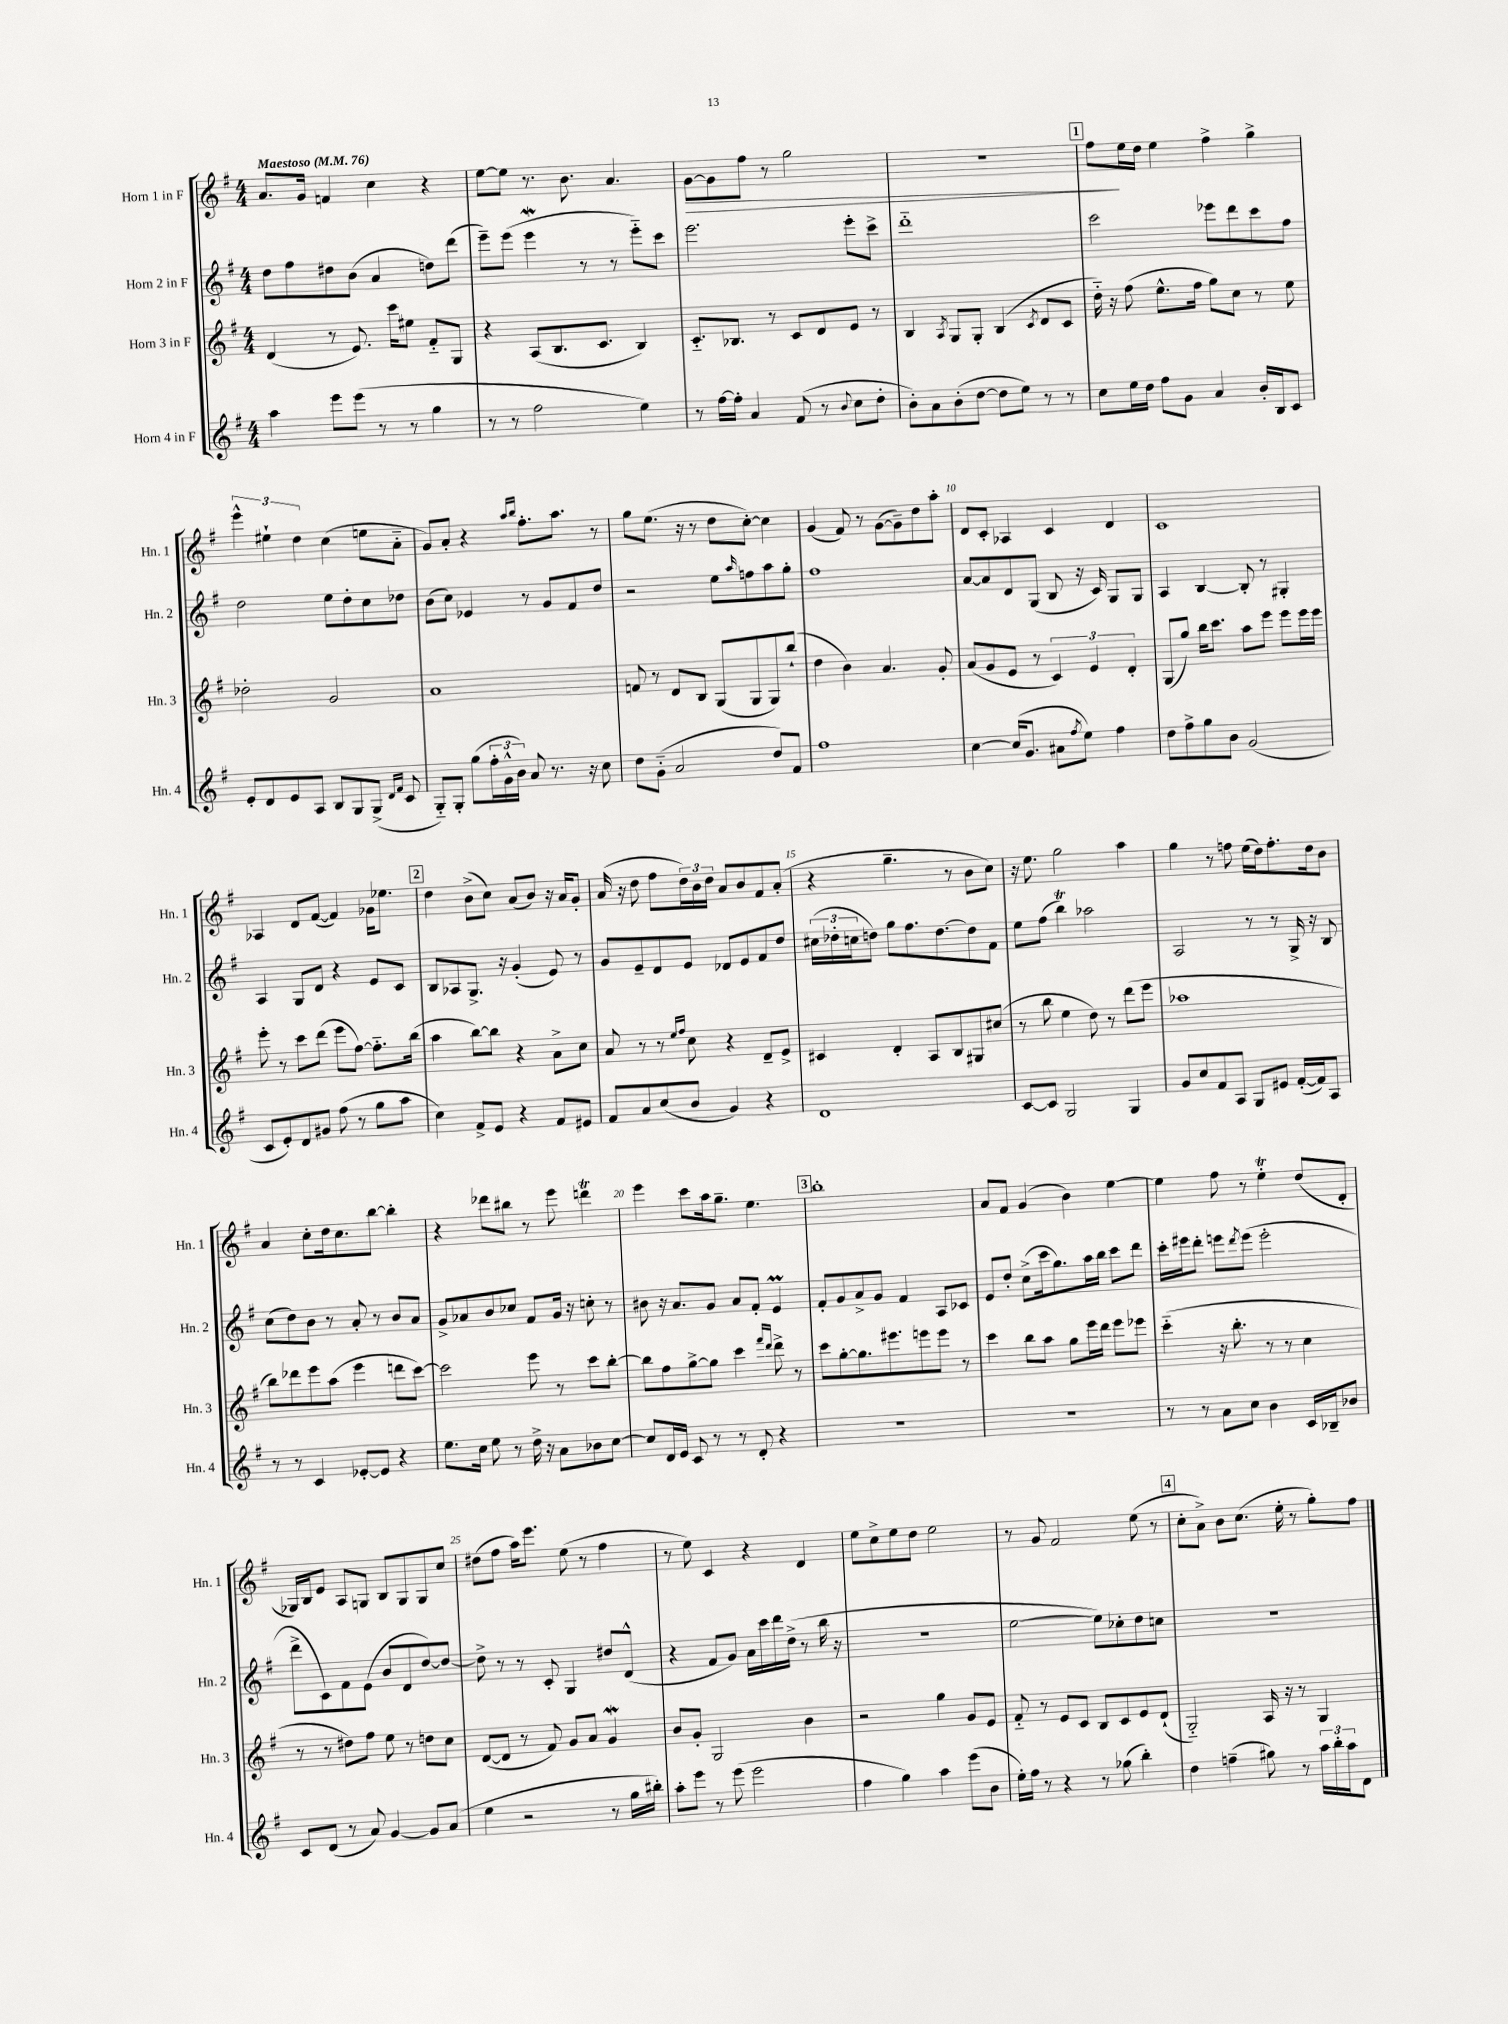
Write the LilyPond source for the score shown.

<<
\new StaffGroup <<
\new Staff = "s0" \with { instrumentName = "Horn 1 in F" shortInstrumentName = "Hn. 1" } {
    \clef treble \key g \major \numericTimeSignature \time 4/4 \tempo "Maestoso" 4 = 76
    a'8. g'16 f'4 c''4 r4 |
    e''8~ e''8 r8. b'8. a'4. |
    g'8~\> g'8 fis''8 r8 g''2 |
    R1 |
    \mark \markup { \box "1" } fis''8\! e''16 d''16 e''4 fis''4-> g''4-> |
    \tuplet 3/2 { e'''4-^ eis''4-! d''4 } c''4( e''8 a'8-_ |
    g'8) a'8-. r4 \grace { a''16 b''16 } fis''8.-. a''8. r8 |
    g''8 e''8.( r16 r8 d''8 c''8~-.) c''4 |
    g'4( fis'8) r8 g'8~( g'8--) d''8 a''8-. |
    d'8 c'8-. aes4 c'4 d'4 |
    c'1 |
    aes4 d'8 fis'8~( fis'4) ges'16 ees''8. |
    \mark \markup { \box "2" } d''4 b'8->( c''8) a'8( b'8) r16 a'16 g'8-. |
    a'16( r16 d''8 fis''8 \tuplet 3/2 { d''16) b'16 d''16 } a'8 b'8 fis'8 a'8-.( |
    r4 g''4.-- r8 b'8 c''8) |
    r16 e''8. g''2 a''4 |
    g''4 r8 f''8 e''16( d''16) f''8.-. d''16 b'8 |
    a'4 c''8-. d''16 c''8. b''8~ b''4-. |
    r4 des'''8 bis''8 r8 e'''8 d'''4\trill |
    e'''4 c'''8 a''16 g''8.-- e''4. |
    \mark \markup { \box "3" } b''1-. |
    a'8 fis'8 g'4( b'4) e''4~ |
    e''4 fis''8 r8 e''4-.\trill d''8( d'8-. |
    ges16) b16 e'8 a8 g8 b8 g8 g8 c''8 |
    dis''8( fis''8 a''16) e'''8. e''8( r8 fis''4 |
    r8 e''8) c'4 r4 d'4 |
    e''8 c''8-> e''8 d''8 e''2 |
    r8 g'8 fis'2 e''8( r8 |
    \mark \markup { \box "4" } c''8-. a'8->) b'8 c''8.( e''16-. r8 g''8-.) fis''8 \bar "|." |
}
\new Staff = "s1" \with { instrumentName = "Horn 2 in F" shortInstrumentName = "Hn. 2" } {
    \clef treble \key g \major \numericTimeSignature \time 4/4
    d''8 fis''8 dis''8 b'8( a'4 d''8) d'''8( |
    e'''8--) e'''8( e'''4\mordent r8 r8 e'''8-_) c'''8 |
    e'''2. e'''8-. c'''8-> |
    d'''1-_ |
    \mark \markup { \box "1" } c'''2 ees'''8 d'''8 c'''8 fis''8 |
    d''2 e''8 d''8-. c''8 des''8 |
    b'8( c''8) ees'4 r8 g'8 fis'8 d''8 |
    r2 e''8 \grace { a''16 } f''8 a''8 g''8-. |
    fis''1 |
    a'8~ a'8 d'8 g8( b8 r16 c'16) g8 g8 |
    a4 b4~ b8-. r8 gis4-. |
    a4 g8 d'8 r4 e'8 c'8 |
    \mark \markup { \box "2" } b8 aes8 g8.-> r16 g'4-.( e'8) r8 |
    g'8 e'8-- d'8 e'8 des'8 e'8 fis'8 d''8 |
    \tuplet 3/2 { cis''16( des''16-. c''16 } d''8) g''8 fis''8. d''8.~ d''8 fis'8 |
    e''8 fis''8( b''4\trill) aes''2 |
    a2 r8 r8 g16-> r16 b8 |
    c''8( d''8) b'8 r8 a'8-. r8 b'8 a'8 |
    g'8-> aes'8 b'8 ces''8 fis'8 g'16 r16 c''8-. r8 |
    bis'8 r16 a'8. g'8 a'8 fis'8-. e'4\prall |
    \mark \markup { \box "3" } fis'8-. g'8 a'8-> g'8 fis'4 a8 ces'8 |
    e'8 d''8-. c''8->( c'''16 g''8.) a''16 b''16 c'''8 d'''8 |
    c'''16-. eis'''16 d'''8-. e'''8 \acciaccatura { d'''8 } e'''8( e'''2-. |
    d'''8-> c'8) fis'8 e'8( b'8 d'8 d''8~) d''8~ |
    d''8-> r8 r8 c'8-. g4 dis''8 d'8-^( |
    r4 fis'8 g'8) a'16 c'''16 d'''16 d''16->( r8 b''16 r16 |
    R1 |
    e''2~ e''8) ces''8-. d''8 c''8 |
    \mark \markup { \box "4" } R1 \bar "|." |
}
\new Staff = "s2" \with { instrumentName = "Horn 3 in F" shortInstrumentName = "Hn. 3" } {
    \clef treble \key g \major \numericTimeSignature \time 4/4
    d'4( r8 e'8.) c'''16 eis''8 fis'8-_ g8 |
    r4 a8( b8. c'8. b4) |
    c'8.-_ bes8. r8 c'8 d'8 e'8 r8 |
    b4 \acciaccatura { a8 } g8 g8-. b4( \acciaccatura { c'8 } d'8 c'8 |
    \mark \markup { \box "1" } d''16-_) r16 fis''8( e''8.-^ fis''16 g''8) c''8 r8 e''8 |
    des''2-. g'2 |
    a'1 |
    f'8 r8 d'8 b8 g8( g8 g8) b''8-!( |
    d''4 b'4) a'4. g'8-. |
    a'8( g'8 e'8 r8 \tuplet 3/2 { c'4) e'4 d'4-. } |
    g8( g''8) b''16 c'''8. a''8 e'''8 e'''8 e'''16 e'''16 |
    e'''8-. r8 c'''8 d'''8( e'''8 fis''8~) fis''8.-_ b''16( |
    \mark \markup { \box "2" } a''4 b''8~) b''8 r4 a'8-> c''8 |
    a'8 r8 r8 \grace { e''16 fis''16 } c''8 r4 d'8-- e'8-> |
    cis'4 d'4-. a8 b8 gis8 cis''8( |
    r8 b''8 e''4 d''8) r8 d'''8( e'''8 |
    aes''1 |
    b''8) des'''8 e'''8 a''8( e'''4 d'''8 c'''8~) |
    c'''2 e'''8 r8 c'''8 b''8~-. |
    b''8 fis''8 g''8~-> g''8 c'''4 \grace { fis'''16 d'''16 } d'''8-> r8 |
    \mark \markup { \box "3" } c'''8 g''8~-. g''8. eis'''8. e'''8 e'''8 r8 |
    c'''4 b''8 a''8 g''8 e'''16 d'''16 e'''8 ees'''8 |
    c'''4-_( r16 b''8.-. r8 r8 c''4 |
    r8 r8 dis''8) fis''8 e''8 r8 d''8 c''8 |
    d'8~( d'8 r8 fis'8) g'8 a'8 g'4\mordent |
    b'8 g'8-. g2 b'4 |
    r2 g''4 g'8 e'8 |
    fis'8-_ r8 e'8 c'8 b8 c'8 e'8 d'8-!( |
    \mark \markup { \box "4" } g2-_) a16 r16 r8 g4 \bar "|." |
}
\new Staff = "s3" \with { instrumentName = "Horn 4 in F" shortInstrumentName = "Hn. 4" } {
    \clef treble \key g \major \numericTimeSignature \time 4/4
    a''4 e'''8 e'''8( r8 r8 g''4 |
    r8 r8 fis''2 e''4) |
    r8 fis''16~ fis''16-. a'4 fis'8( r8 \appoggiatura { b'8 } c''8 d''8-. |
    b'8-.) a'8 b'8-.( d''8~ d''8 e''8) r8 r8 |
    \mark \markup { \box "1" } c''8 e''16 d''16 fis''8 g'8 a'4 b'16-. b16 c'8 |
    e'8-. d'8 e'8 a8 b8 g8 g8->( \grace { d'16 fis'16 } c'8 |
    g8-_) g8-. g''8( \tuplet 3/2 { fis''16-. g'16-^ b'16) } a'8 r8. r16 c''8 |
    d''8 g'8-_( a'2 d''8) fis'8 |
    fis''1 |
    c''4~ c''16( g'8. ais'8 \acciaccatura { fis''8 } e''8) fis''4 |
    d''8 fis''8-> g''8 b'8 g'2( |
    c'8 e'8-.) d'8 gis'8 fis''8( r8 g''8 a''8 |
    \mark \markup { \box "2" } c''4) fis'8-> e'8 r4 fis'8 eis'8 |
    fis'8 a'8 c''8( b'8 g'4) r4 |
    d'1 |
    c'8~ c'8 g2 g4 |
    g'8 c''8 fis'8 a8 g8 eis'8 fis'16~-.( fis'16) a8 |
    r8 r8 c'4 ees'8~-. ees'8 r4 |
    e''8. c''16 e''8 r8 d''16-> r16 a'8 bes'8 c''8~ |
    c''8 d'16 e'16 c'8 r8 r8 d'8-. r4 |
    \mark \markup { \box "3" } R1 |
    R1 |
    r8 r8 a'8 c''8 b'4 c'16 bes16-- bes'8 |
    c'8 d'8( r8 a'8) g'4~ g'8 a'8( |
    e''4 r2 r8 g''16 bis''16-.) |
    a''8-. e'''8 r8 e'''8( e'''2 |
    fis''4 g''4) a''4 e'''8( b'8 |
    e''16-.) fis''16 r8 r4 r8 ges''8( b''4-.) |
    \mark \markup { \box "4" } d''4 f''4--( gis''8) r8 \tuplet 3/2 { a''16 b''16-. a''16 } d'8 \bar "|." |
}
>>
>>
\layout { \context { \Score \override BarNumber.break-visibility = ##(#f #t #t) barNumberVisibility = #(every-nth-bar-number-visible 5) } }
